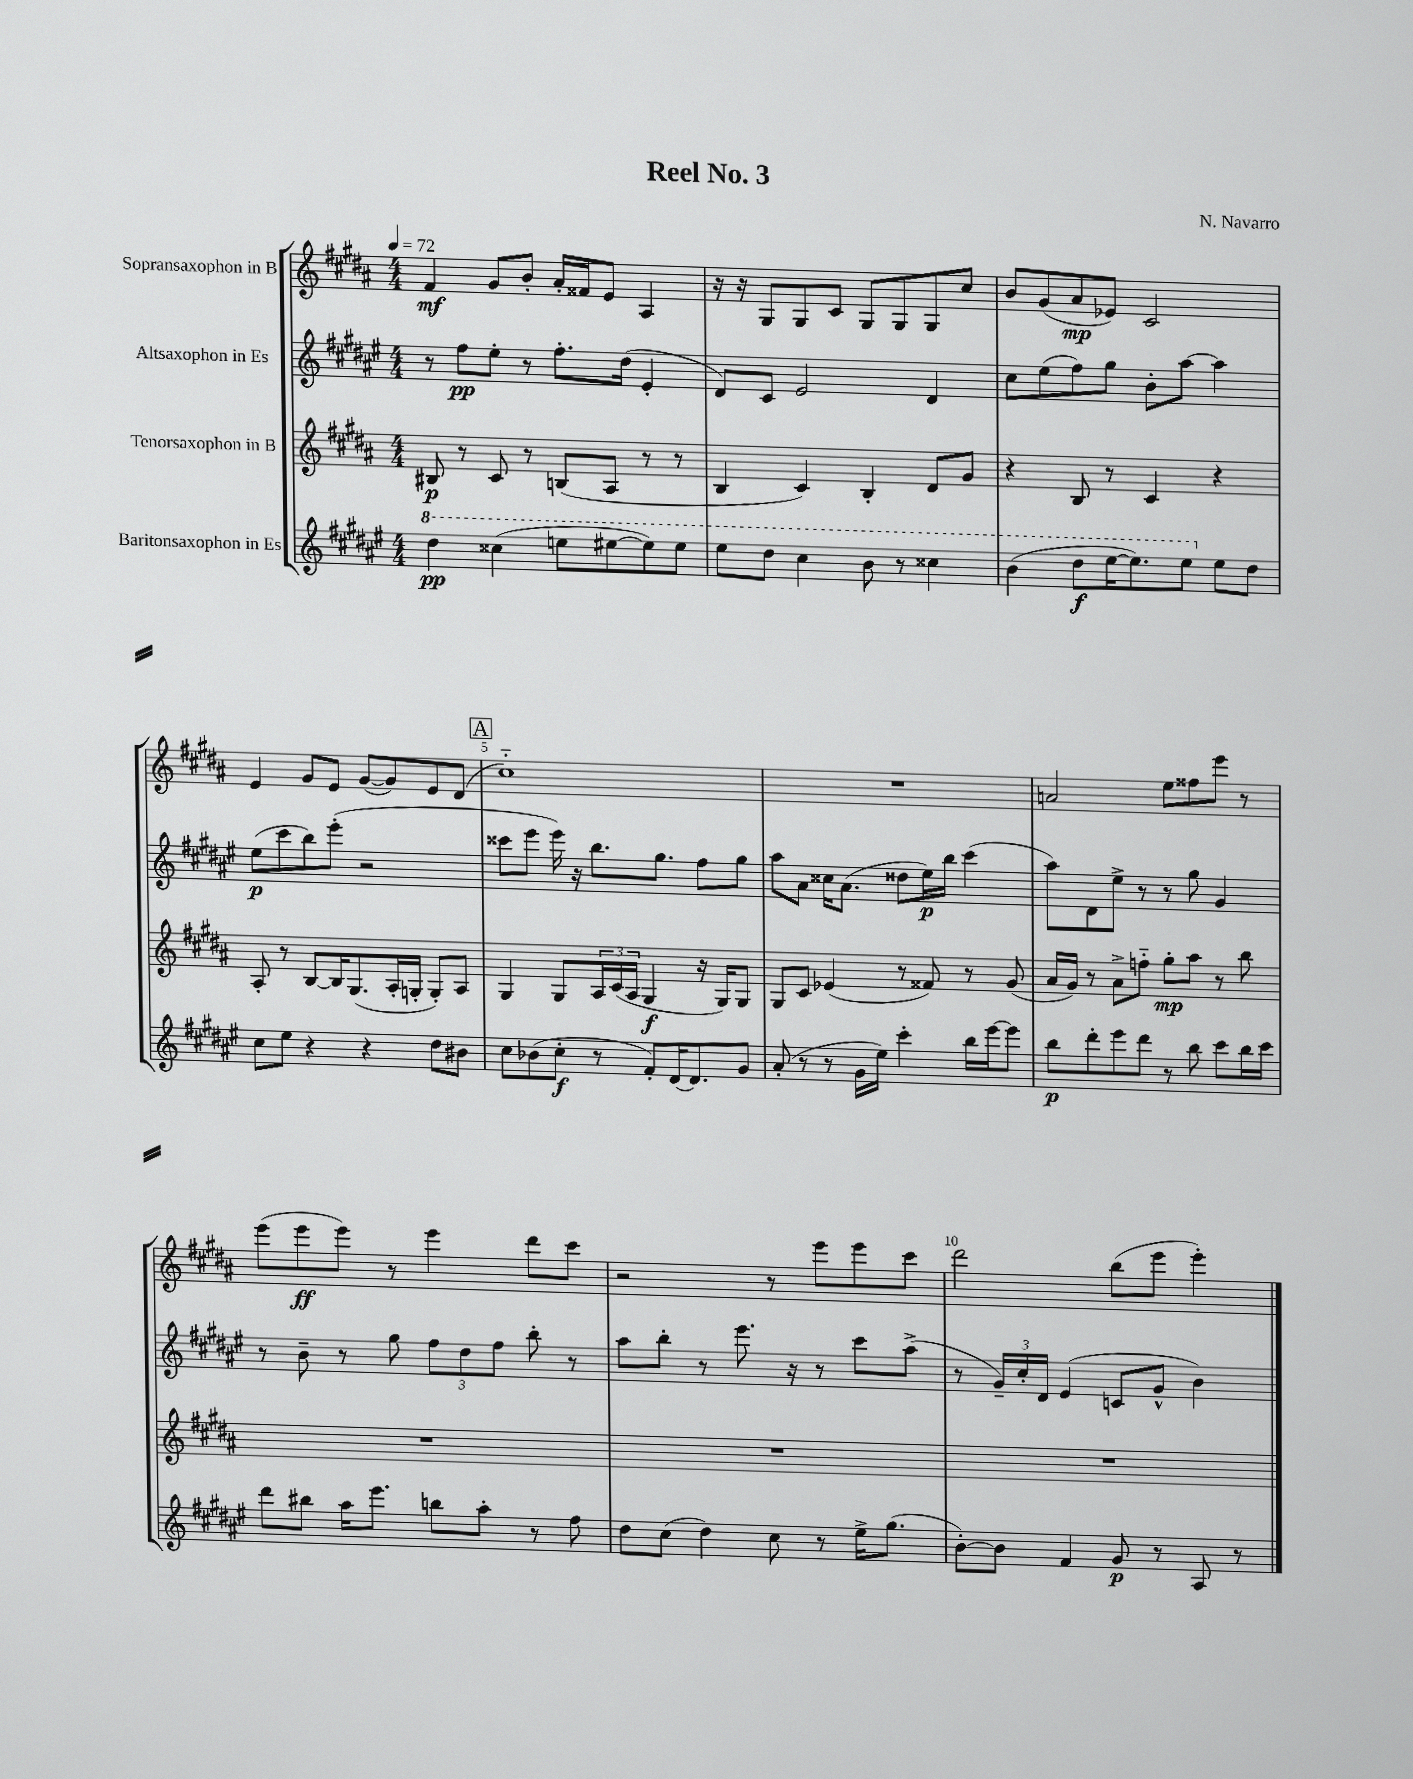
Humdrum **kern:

**kern	**kern	**kern	**kern
*staff4	*staff3	*staff2	*staff1
*clefG2	*clefG2	*clefG2	*clefG2
*k[f#c#g#d#a#e#]	*k[f#c#g#d#a#]	*k[f#c#g#d#a#e#]	*k[f#c#g#d#a#]
*M4/4	*M4/4	*M4/4	*M4/4
*MM72	*MM72	*MM72	*MM72
4ddd#\	8B#/	8r	4f#/
.	8r	8ff#\L	.
(4ccc##\	8c#/	8ee#'\J	8g#/L
.	8r	8r	8b'/J
8eee\L	(8B/L	8.ff#'\L	16a#'/LL
.	.	.	16f##/J
[8eee#\	8A#/J	.	8e/J
.	.	(16dd#\Jk	.
8eee#\])	8r	4e#'/	4A#/
8eee#\J	8r	.	.
=	=	=	=
8eee#\L	4B/	8d#/L)	16r
.	.	.	16r
8ddd#\J	.	8c#/J	8G#/L
4ccc#\	4c#/)	2e#/	8G#/
.	.	.	8c#/J
8bb\	4B'/	.	8G#/L
8r	.	.	8G#/
4ccc##\	8d#/L	4d#/	8G#/
.	8g#/J	.	8cc#/J
=	=	=	=
(4bb\	4r	8cc#\L	8b/L
.	.	(8ee#\	(8g#/
8ddd#\L	8B/	8ff#\)	8a#/
[16eee#\K	8r	8gg#\J	8e-/J)
8.eee#\])	.	.	.
.	4c#/	8b'\L	2c#/
8eee#\J	.	[8aa#\J	.
8ee#\L	4r	4aa#\]	.
8dd#\J	.	.	.
=	=	=	=
8cc#\L	8A#'/	(8ee#\L	4e/
8ee#\J	8r	8ccc#\	.
4r	[8B/L	8bb\)	8g#/L
.	16B/]K	(8eee#'\J	8e/J
.	(8.G#/	.	.
4r	.	2r	([8g#/L
.	16A#'/L	.	8g#/])
.	16G'/JJ	.	.
8dd#\L	8G'/L)	.	8e/
8b#\J	8A#/J	.	(8d#/J
=	=	=	=
8cc#\L	4G#/	8ccc##\L	1cc#'~)
(8b-\	.	8eee#\J	.
8cc#'\J	8G#/L	16eee#\)	.
.	.	16r	.
8r	24A#/L	8.bb\L	.
.	(24c#/	.	.
.	24A#/JJ	.	.
8f#'/L)	4G#/	.	.
.	.	8.gg#\J	.
[16d#/K	.	.	.
8.d#/]	.	.	.
.	16r	8ff#\L	.
.	16G#/LK)	.	.
8g#/J	8G#/J	8gg#\J	.
=	=	=	=
(8a#'/	8G#/L	8aa#\L	1r
8r	8c#/J	8a#\J	.
8r	(4e-/	16cc##\LK	.
.	.	(8.a#\J	.
16g#\LL	.	.	.
16ee#\JJ)	.	.	.
4ccc#'\	8r	8dd##\L	.
.	8f##/)	16ee#\L)	.
.	.	16bb\JJ	.
16bb\LL	8r	(4ccc#\	.
[16eee#\J	.	.	.
8eee#\]J	(8g#/	.	.
=	=	=	=
8bb\L	16a#/LL	8aa#\L)	2a/
.	16g#/JJ)	.	.
8ddd#'\	8r	8d#\	.
8eee#\	8a#^\L	8ee#^\J	.
8ddd#\J	8ff'~\J	8r	.
8r	8gg#'\L	8r	8ee\L
8bb\	8aa#\J	8gg#\	8ff##\
8ccc#\L	8r	4g#/	8eee\J
16bb\L	8bb\	.	8r
16ccc#\JJ	.	.	.
=	=	=	=
8ddd#\L	1r	8r	(8eee\L
8bb#\J	.	8b~\	8eee\
16aa#\LK	.	8r	8eee\J)
8.eee#\J	.	.	.
.	.	8gg#\	8r
8bb\L	.	12ff#\L	4eee\
.	.	12dd#\	.
8aa#'\J	.	.	.
.	.	12ff#\J	.
8r	.	8bb'\	8ddd#\L
8ff#\	.	8r	8ccc#\J
=	=	=	=
8dd#\L	1r	8aa#\L	2r
(8cc#\J	.	8bb'\J	.
4dd#\)	.	8r	.
.	.	8.eee#\	.
8cc#\	.	.	8r
.	.	16r	.
8r	.	8r	8eee\L
16ee#^\LK	.	8ccc#\L	8eee\
(8.gg#\J	.	.	.
.	.	(8aa#^\J	8ccc#\J
=	=	=	=
[8b'\L)	1r	8r	2ddd#\
8b\]J	.	24g#~/LL)	.
.	.	24cc#'/	.
.	.	24d#/JJ	.
4f#/	.	(4e#/	.
8g#/	.	8c/L	(8bb\L
8r	.	8g#^^/J	8eee\J
8A#/	.	4b\)	4eee'\)
8r	.	.	.
==	==	==	==
*-	*-	*-	*-
